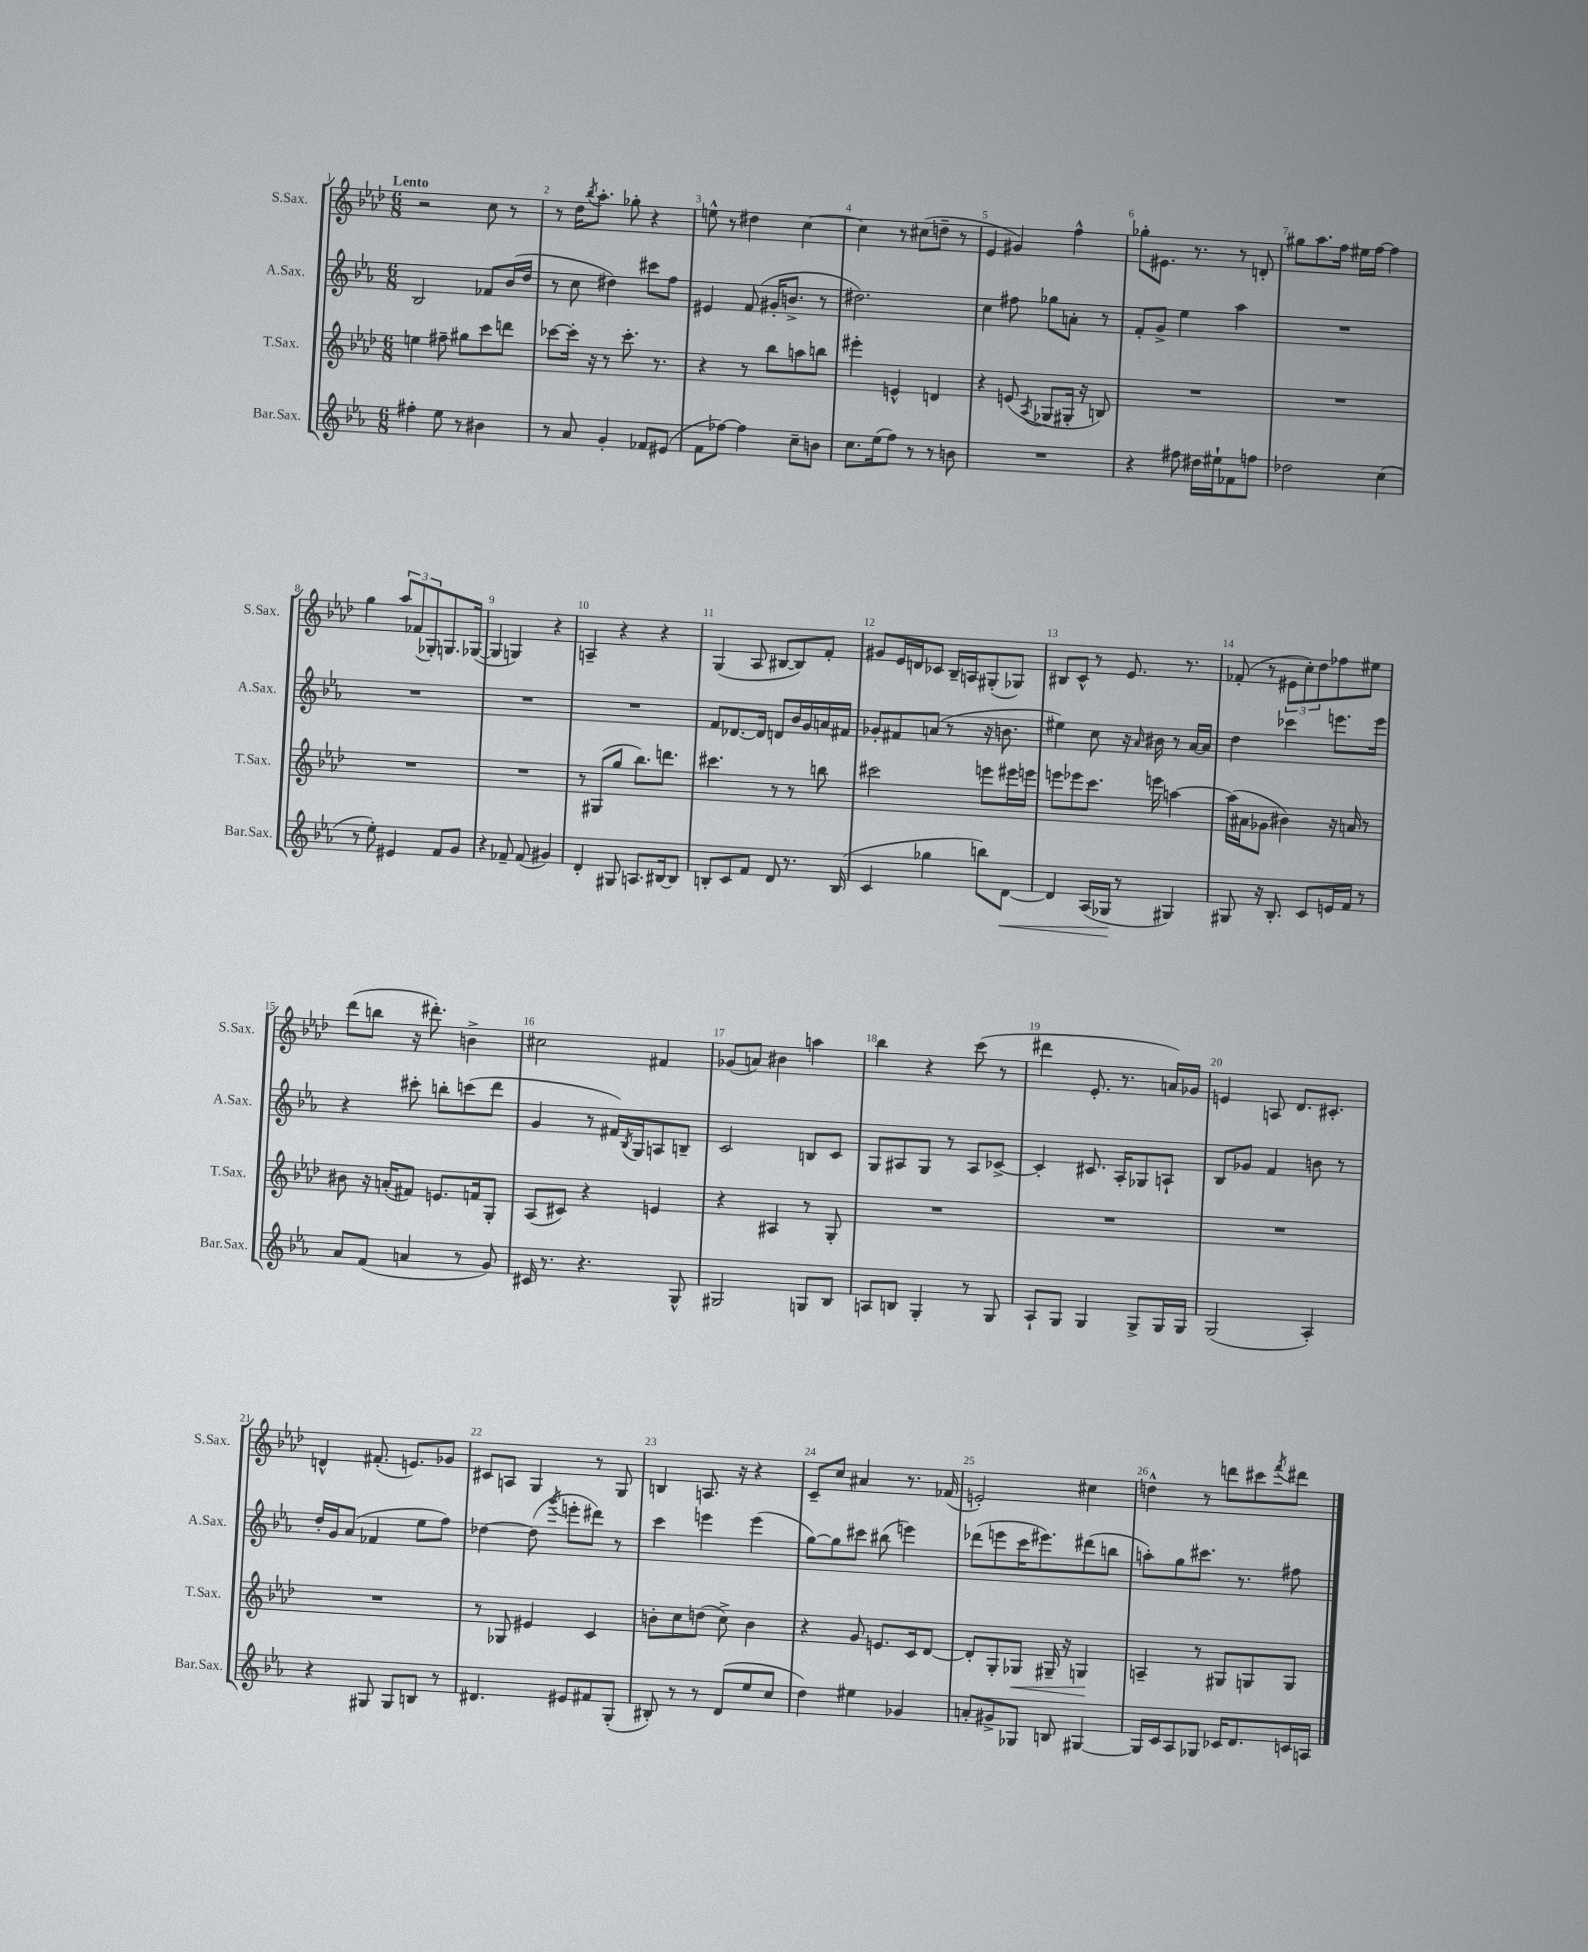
<<
\new StaffGroup <<
\new Staff = "s0" \with { instrumentName = "S.Sax." shortInstrumentName = "S.Sax." } {
    \clef treble \key aes \major \numericTimeSignature \time 6/8 \tempo "Lento"
    r2 c''8 r8 |
    r8 des''16 \acciaccatura { bes''8 } aes''8.-. ges''8-. r4 |
    e''8-^ r8 dis''4 c''4~ |
    c''4 r8 cis''8( d''8-- r8 |
    ees'4 gis'4) f''4-^ |
    ges''8-. eis'8. r8. r8 d'8-. |
    gis''8 aes''8. f''16 eis''16 f''16~ f''4 |
    g''4 \tuplet 3/2 { aes''8 fes'8( ges8-.) } g8. ges16~( |
    ges4 g4) r4 |
    a4-- r4 r4 |
    g4( aes8 bis8~ bis8) f'8-. |
    gis'8 ees'16 d'16 ces'8 bes16-- a16 gis8-.( ges8) |
    bis8 c'8-^ r8 ees'8. r8. |
    fes'8-.( r8 \tuplet 3/2 { eis'8 c''8-.) des''8 } fes''8 eis''8 |
    des'''8( b''8 r16 dis'''8.-.) b'4-> |
    cis''2 fis'4 |
    ges'8( a'8) bis'4 a''4 |
    bes''4 r4 c'''8( r8 |
    dis'''4 ees'8.-. r8. a'16) ges'16 |
    e'4 a8 des'8. cis'8.-. |
    d'4-^ fis'8.-.( e'8.) ges'8 |
    cis'8 a8 g4 r8 g8 |
    b4 a8. r16 r4 |
    c'8-- c''8 ais'4 r8. fes'16( |
    e'2-.) cis''4 |
    d''4-^ r8 d'''8 cis'''8 \acciaccatura { f'''8 } dis'''8 \bar "|." |
}
\new Staff = "s1" \with { instrumentName = "A.Sax." shortInstrumentName = "A.Sax." } {
    \clef treble \key ees \major \numericTimeSignature \time 6/8
    bes2 fes'8 bes'16( d''16 |
    r8 c''8 dis''4) cis'''8 f''8 |
    eis'4 f'8( gis'16-. b'8.-> r8 |
    dis''2.) |
    c''4 fis''8 ges''8 a'8-. r8 |
    f'8-. g'8-> ees''4 aes''4 |
    R2. |
    R2. |
    R2. |
    R2. |
    f'8 des'8.~ des'16 d'8 bes'16 g'16 a'16 fis'16 |
    ges'8-. fis'8 a'8( r8 r16 b'8. |
    eis''4) c''8 r16 \grace { aes'16 } bis'16 r8 aes'16~ aes'16 |
    d''4 ces'''4 e'''8. e'''16 |
    r4 cis'''8-. b''8-. c'''8( d'''8 |
    g'4 r8 fis'16) \acciaccatura { bes8 } g16 a8 b8-- |
    c'2 b8 c'8 |
    g8 ais8 g8 r8 ais8 ces'8~-> |
    ces'4-. cis'8. aes16-. ges8 a8-! |
    bes8 ges'8 f'4 b'8 r8 |
    d''16-. g'16 aes'8( fes'4 ees''8 f''8) |
    des''4~ des''8( \acciaccatura { g'''8 } e'''8-. dis'''8) r8 |
    c'''4 e'''4 e'''4( |
    g''8~) g''8 cis'''8 bis''8( e'''4) |
    des'''8( e'''8 c'''16 eis'''8.) dis'''8( b''8 |
    a''8-.) g''8 cis'''8. r8. fis''8 \bar "|." |
}
\new Staff = "s2" \with { instrumentName = "T.Sax." shortInstrumentName = "T.Sax." } {
    \clef treble \key aes \major \numericTimeSignature \time 6/8
    e''4 fis''8-- gis''8 c'''8 d'''8 |
    ces'''8~ ces'''16-. r16 r8 ces'''8.-. r8. |
    r4 r8 bes''8 a''8 b''8 |
    eis'''4-. e'4-^ d'4 |
    r4 e'8( \acciaccatura { aes8 } ges8 gis16-. r16 b8) |
    R2. |
    R2. |
    R2. |
    R2. |
    r8 gis8( g''8 bes''8.) d'''8. |
    cis'''4. r8 r8 b''8 |
    cis'''2 e'''8 eis'''16 e'''16 |
    e'''8 ees'''8 c'''8. e'''16 a''4~ |
    a''16( ais'16 ges'8 bis'4) r16 a'16 r8 |
    bis'8 r16 a'16-.( fis'8) e'8. f'16 g8-. |
    aes8( cis'8) r4 e'4 |
    r4 ais4 r8 g8-. |
    R2. |
    R2. |
    R2. |
    R2. |
    r8 ges8 eis'4 c'4 |
    b'8-. c''8 d''8( c''8->) b'4 |
    r4 g'8 e'8. c'16 des'8~ |
    des'8-. g8-. ges8\< gis16-- r16 g4\! |
    a4-- r8 gis8 g8 g8 \bar "|." |
}
\new Staff = "s3" \with { instrumentName = "Bar.Sax." shortInstrumentName = "Bar.Sax." } {
    \clef treble \key ees \major \numericTimeSignature \time 6/8
    fis''4-. ees''8 r8 bis'4 |
    r8 aes'8 g'4-. fes'8 eis'8( |
    f'8 fes''8~) fes''4 c''8-- b'8 |
    c''8. ees''16( f''8) r8 r8 b'8 |
    R2. |
    r4 fis''8 dis''16 eis''16-! fes'8 f''8 |
    des''2 c''4( |
    r8 ees''8-.) eis'4 f'8 g'8 |
    r4 fes'8-- fes'8( gis'4) |
    d'4-. gis8 a8. bis16~ bis8 |
    b8-. c'8 f'8 d'8 r8. b16( |
    c'4 ges''4 b''8) d'8~\< |
    d'4 aes16( ges16\! r8 gis4) |
    gis8 r16 bes8.-. c'8 e'16 f'16 r8 |
    aes'8 f'8( a'4 r8 g'8) |
    cis'16 r8. r4. g8-^ |
    gis2 g8 bes8 |
    a8 b8 g4-. r8 g8 |
    aes8-! g8 g4 g8-> g16 g16 |
    g2( aes4-.) |
    r4 gis8 gis8 b8 r8 |
    dis'4. eis'8 fis'8 g8-.( |
    bis8-.) r8 r8 d'8( ees''8 c''8 |
    d''4) eis''4 ges'4 |
    a'8-. gis'8-> ges8 b8 gis4~ |
    gis16 c'16 aes8 ges8 ces'16 d'8. c'16 a16 \bar "|." |
}
>>
>>
\layout { \context { \Score \override BarNumber.break-visibility = ##(#f #t #t) barNumberVisibility = #all-bar-numbers-visible } }
